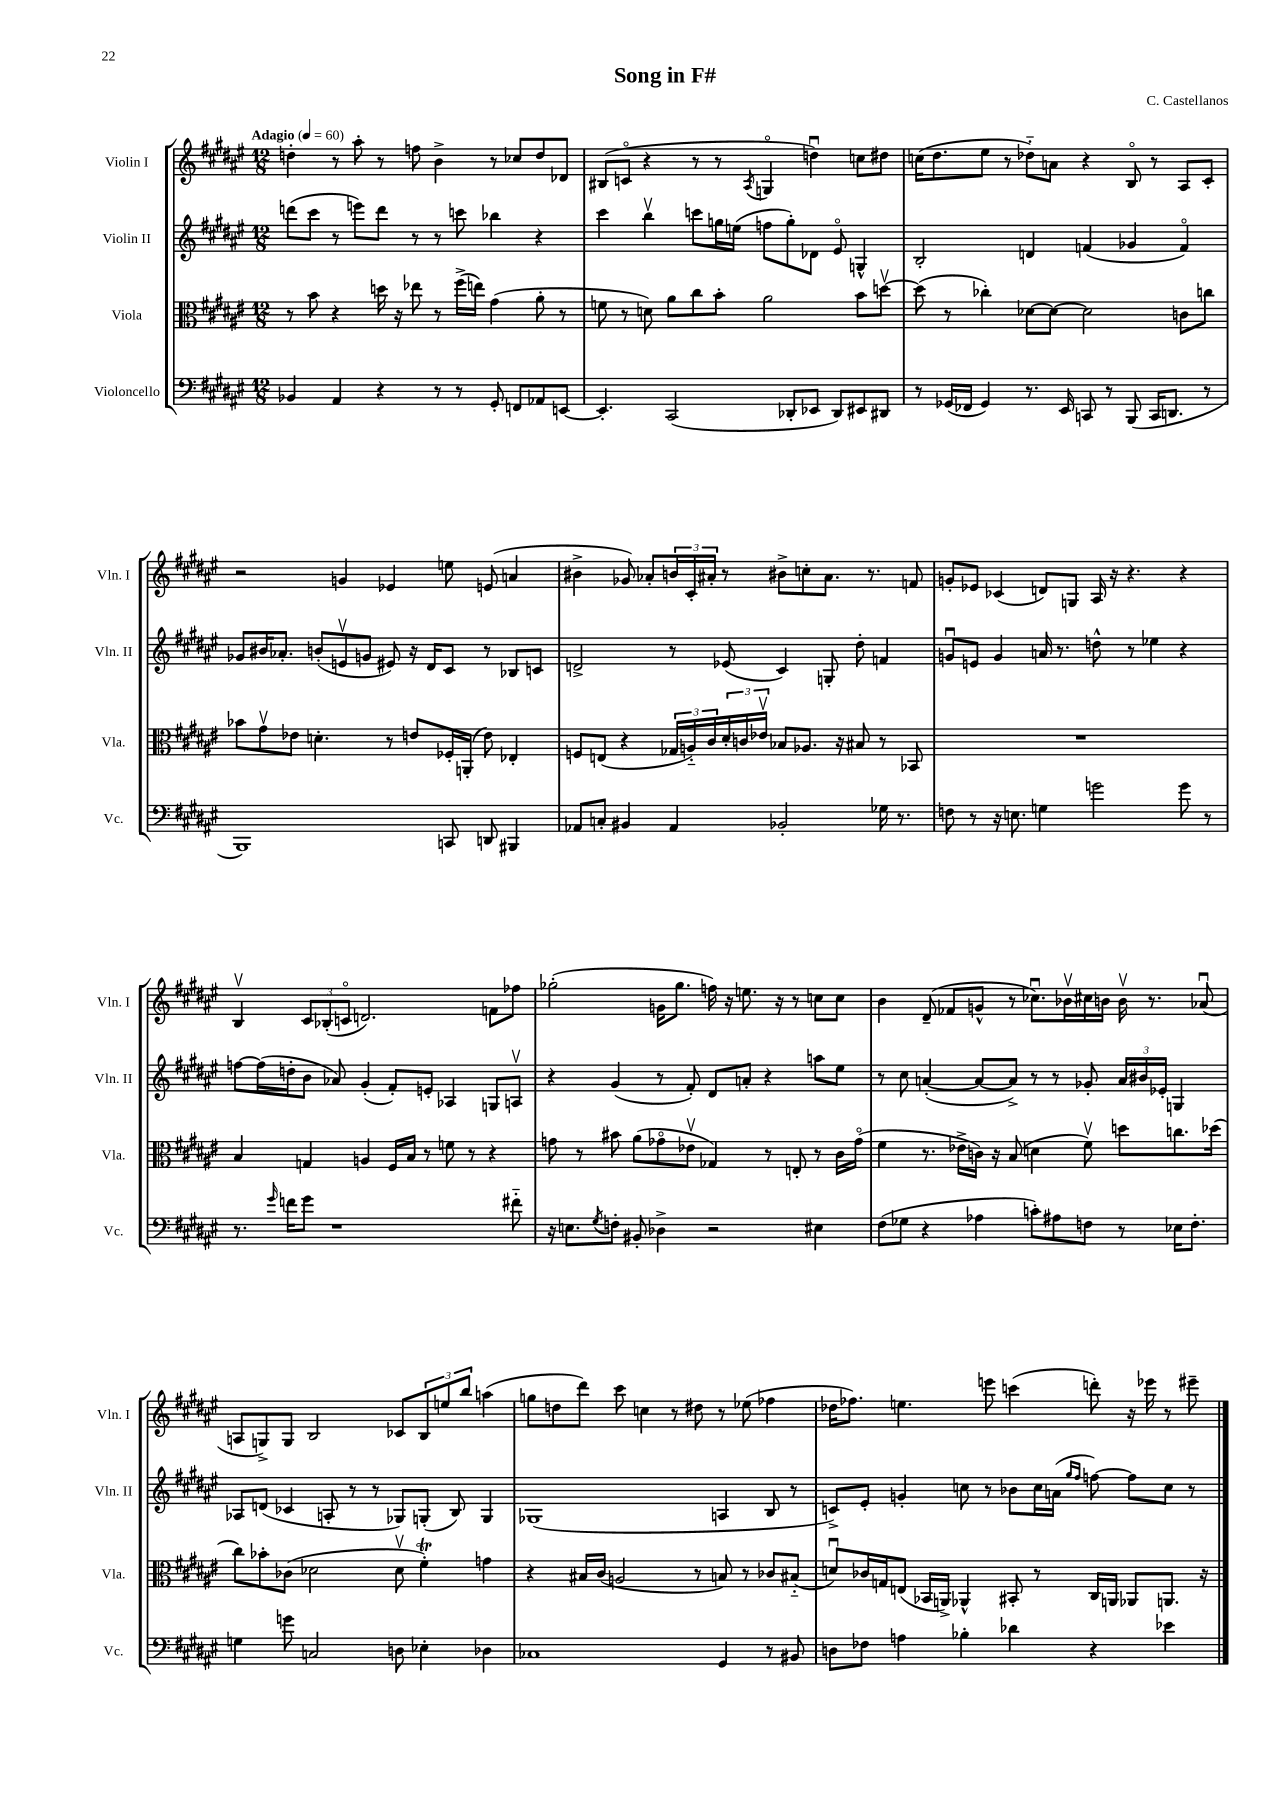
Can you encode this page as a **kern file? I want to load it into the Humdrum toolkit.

**kern	**kern	**kern	**kern
*staff4	*staff3	*staff2	*staff1
*clefF4	*clefC3	*clefG2	*clefG2
*k[f#c#g#d#a#e#]	*k[f#c#g#d#a#e#]	*k[f#c#g#d#a#e#]	*k[f#c#g#d#a#e#]
*M12/8	*M12/8	*M12/8	*M12/8
*MM60	*MM60	*MM60	*MM60
4BB-	8r	(8ddd	4dd'
.	8b	8ccc#	.
4AA#	4r	8r	8r
.	.	8eee)	8aa#'
4r	16dd	8ddd	8r
.	16r	.	.
.	8ee-	8r	8ff
8r	8r	8r	4b^
8r	(16ff#^	8ccc	.
.	16ee)	.	.
8GG#'	(4g#	4bb-	8r
8FF	.	.	8cc-
8AA-	8a#'	4r	8dd
[8EE	8r	.	8d-
=	=	=	=
4.EE']	8f	4ccc#	(8B#
.	8r	.	8co
.	8d)	4bbv	4r
(2CC#	8a#	.	.
.	8cc#	8ccc	8r
.	8b'	16gg	8r
.	.	(16ee	.
.	.	.	8qA#
.	2a#	8ff	4Go
8DD-'	.	8gg')	.
8EE-	.	8d-	4ddu)
8DD-)	.	8e#o	.
8EE#	8b	4G^^	8cc
8DD#	[8ddv	.	8dd#
=	=	=	=
8r	(8dd]	2B'	(16cc
.	.	.	8.dd#
(16GG-	8r	.	.
16FF-	.	.	.
4GG-)	4cc-')	.	8ee#
.	.	.	8r
8.r	[8d-	4d	8dd-'~)
.	8d-_	.	8a
16EE#	.	.	.
8CC	2d-]	(4f	4r
8r	.	.	.
(8BBB	.	4g-	8Bo
16CC	.	.	8r
8.DD	.	.	.
.	8c	4fo)	8A#
8r	8cc	.	8c#'
=	=	=	=
1BBB)	8b-	8g-	2r
.	8g#v	16b#	.
.	.	8.a-'	.
.	8e-	.	.
.	4.d'	(8b'	.
.	.	8ev	4g
.	.	8g	.
.	8r	8e#)	4e-
.	8e	16r	.
.	.	16d#	.
8CC	16F-'	8c#	8ee
.	(16AA'	.	.
8DD	8e)	8r	(8e
4BBB#	4E-'	8B-	4a
.	.	8c	.
=	=	=	=
8AA-	8F	2d^	4b#^
8C'	(8E	.	.
4BB#	4r	.	8g-)
.	.	.	8a-'
4AA-	24G-	8r	24b
.	24A'~)	.	24c#'
.	24c#	.	24a#'
.	24d#'	(8e-	8r
.	24c	.	.
.	24e-v	.	.
2BB-'	8B-	4c#)	8b#^
.	8.A-	.	8cc'
.	.	8G'	8.a#
.	16r	.	.
.	8B#	8dd#'	.
.	.	.	8.r
16G-	8r	4f	.
8.r	.	.	.
.	8BB-	.	8f
=	=	=	=
8F	1.r	8gu	8g'
8r	.	8e	8e-
16r	.	4g	(4c-
8.E	.	.	.
4G	.	16a	8d)
.	.	8.r	.
.	.	.	8G
2g	.	8dd^^	16A#
.	.	.	16r
.	.	8r	4.r
.	.	4ee-	.
8g	.	4r	4r
8r	.	.	.
=	=	=	=
8.r	4B	[8ff	4Bv
.	.	(16ff]	.
16qqg#	.	.	.
16f	.	16dd'	.
8g#	4G	8b	12c#
.	.	.	(12B-'
1r	.	8a-)	.
.	.	.	12co
.	4A	(4g#'	2.d)
.	16F#	8f#')	.
.	16B	.	.
.	8r	8e'	.
.	8f	4A-	.
.	8r	.	.
.	4r	8G	8f
8f#'~	.	8Av	8ff-
=	=	=	=
16r	8g	4r	(2gg-'
8.E	.	.	.
.	8r	.	.
8qG#	.	.	.
8F'	8b#	(4g#	.
8BB#'	(8a#	.	.
4D-^	8g-o	8r	16g
.	.	.	8.gg-
.	8e-v	8f#')	.
2r	4G-)	8d#	16ff)
.	.	.	16r
.	.	8a'	8.ee
.	8r	4r	.
.	.	.	16r
.	8E'	.	8r
4E#	8r	8aa	8cc
.	16c#	8ee#	8cc
.	(16g-o	.	.
=	=	=	=
(8F#	4f#	8r	4b
8G-	.	8cc#	.
4r	8.r	([4a'	(8d#~
.	.	.	8f-
.	16e-^	.	.
4A-	16c)	8a_	8g^^
.	16r	.	.
.	(8B	8a^])	8r
8c')	4d	8r	8.cc-u)
8A#	.	8r	.
.	.	.	16b-v
8F	8f#v)	8g-'	16cc#
.	.	.	16b
8r	8dd	24a	16bv
.	.	24b#	.
.	.	.	8.r
.	.	24e-'	.
16E-	8.cc	4G	.
8.F'	.	.	.
.	.	.	(8a-u
.	(16dd-	.	.
=	=	=	=
4G	8cc#)	8A-	8A
.	8b-'	(8d	8G^)
8g	(8c-	4c-	8G
2C	2d-	.	2B
.	.	8A'	.
.	.	8r	.
.	.	8r	.
8D	8d-v	8G-)	8c-
4E-'	4f#')	(8G'	12B
.	.	.	12ee
.	.	8B)	.
.	.	.	12bb
4D-	4g	4G	(4aa
=	=	=	=
1C-	4r	(1G-	8gg
.	.	.	8dd
.	16B#	.	8ddd#)
.	(16c#	.	.
.	2A	.	8ccc#
.	.	.	4cc
.	.	.	8r
.	8r	.	8dd#
4GG#	8B)	4A	8r
.	8r	.	(8ee-
8r	8c-	8B	4ff-
8BB#	(8B#'~	8r	.
=	=	=	=
8D	8du)	8c^)	16dd-
.	.	.	8.ff-)
8F-	16c-	8e#'	.
.	16G	.	.
4A	(8E	4g'	4.ee
.	16BB-	.	.
.	16AA^)	.	.
4B-'	4AA-^^	8cc	.
.	.	8r	8eee
4d-	8BB#'	8b-	(4ccc
.	8r	16cc	.
.	.	(16a	.
.	.	16qqgg#	.
.	.	16qqff#	.
4r	16C#	[8ff)	8ddd')
.	16AA	.	.
.	8AA-	8ff]	16r
.	.	.	16eee-
4e-	8.AA	8cc	8r
.	.	8r	8eee#~
.	16r	.	.
==	==	==	==
*-	*-	*-	*-
